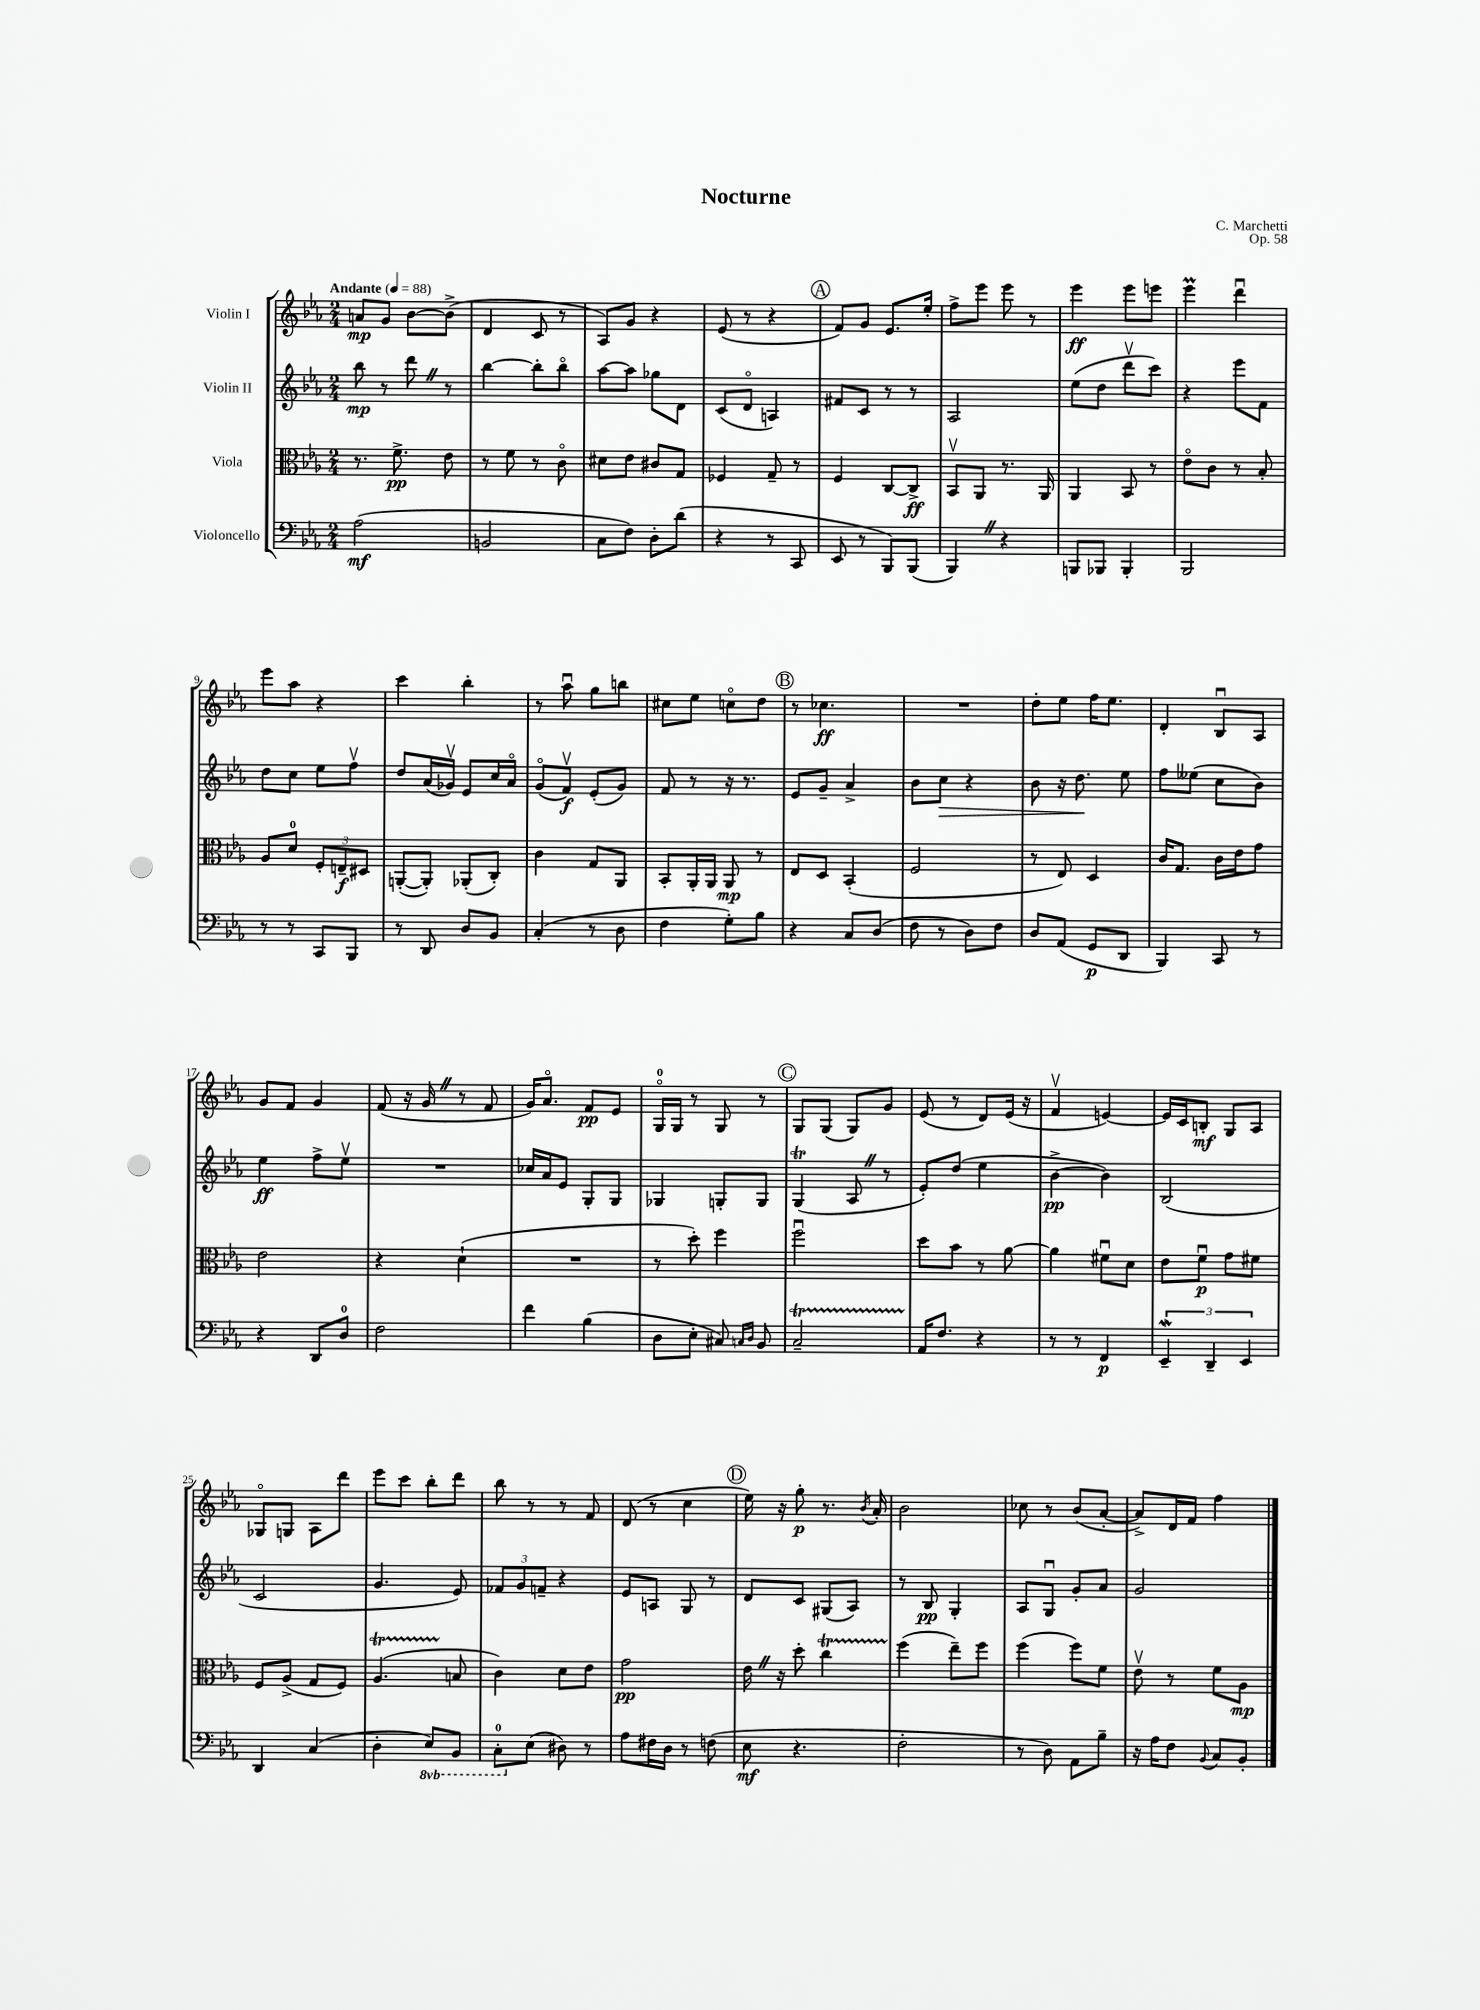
\header { title = "Nocturne" composer = "C. Marchetti" opus = "Op. 58" }
<<
\new StaffGroup <<
\new Staff = "s0" \with { instrumentName = "Violin I" } {
    \clef treble \key ees \major \numericTimeSignature \time 2/4 \tempo "Andante" 4 = 88
    \autoBeamOff a'8[\mp g'8] bes'8[~ bes'8]->( |
    d'4 c'8 r8 |
    aes8[) g'8] r4 |
    ees'8( r8 r4 |
    \mark \markup { \circle "A" } f'8[) g'8] ees'8.[ ees''16]-. |
    f''8[-> ees'''8] ees'''8 r8 |
    ees'''4\ff ees'''8[ e'''8] |
    ees'''4\prall d'''4\downbow |
    ees'''8[ aes''8] r4 |
    c'''4 bes''4-. |
    r8 aes''8\downbow g''8[ b''8] |
    cis''8[ ees''8] c''8[\flageolet d''8] |
    \mark \markup { \circle "B" } r8 ces''4.\ff |
    R2 |
    d''8[-. ees''8] f''16[ ees''8.] |
    d'4-. bes8[\downbow aes8] |
    g'8[ f'8] g'4 |
    f'8( r16 g'16 \once \override BreathingSign.text = \markup { \musicglyph "scripts.caesura.straight" } \breathe r8 f'8 |
    g'16[) aes'8.]\flageolet f'8[\pp ees'8] |
    g16[-0\flageolet g16] r8 g8 r8 |
    \mark \markup { \circle "C" } g8[ g8]( g8[) g'8] |
    ees'8( r8 d'8[) ees'16]( r16 |
    f'4\upbow e'4~) |
    e'16[ c'16 b8]-.\mf g8[ aes8] |
    ges8[\flageolet g8] aes8[ d'''8] |
    ees'''8[ c'''8] bes''8[-. d'''8] |
    bes''8 r8 r8 f'8 |
    d'8( r8 c''4 |
    \mark \markup { \circle "D" } ees''16) r16 g''8-.\p r8. \acciaccatura { bes'8 } aes'16-. |
    bes'2 |
    ces''8 r8 bes'8[( aes'8]~-. |
    aes'8[->) d'16 f'16] f''4 \bar "|." |
}
\new Staff = "s1" \with { instrumentName = "Violin II" } {
    \clef treble \key ees \major \numericTimeSignature \time 2/4
    \autoBeamOff bes''8\mp r8 d'''8 \once \override BreathingSign.text = \markup { \musicglyph "scripts.caesura.straight" } \breathe r8 |
    bes''4~ bes''8[-. bes''8]\flageolet |
    aes''8[~ aes''8] ges''8[ d'8] |
    c'8[( d'8]\flageolet a4) |
    \mark \markup { \circle "A" } fis'8[ c'8] r8 r8 |
    aes2 |
    ees''8[( d''8] d'''8[\upbow c'''8]) |
    r4 ees'''8[ f'8] |
    d''8[ c''8] ees''8[ f''8]\upbow |
    d''8[ aes'16( ges'16]\upbow) ees'8[ c''16 aes'16]\flageolet |
    g'8[\flageolet( f'8]\upbow\f) ees'8[-.( g'8]) |
    f'8 r8 r16 r8. |
    \mark \markup { \circle "B" } ees'8[ g'8]-- aes'4-> |
    bes'8[ c''8]\> r4 |
    bes'8 r16 d''8.\! ees''8 |
    f''8[ eeses''8]( c''8[ bes'8]) |
    ees''4\ff f''8[-> ees''8]\upbow |
    R2 |
    ces''16[ aes'16 ees'8] g8[-. g8] |
    ges4 g8[-. g8] |
    \mark \markup { \circle "C" } g4\trill( aes8 \once \override BreathingSign.text = \markup { \musicglyph "scripts.caesura.straight" } \breathe r8 |
    ees'8[-.) d''8]( ees''4 |
    bes'4~->\pp bes'4) |
    bes2( |
    c'2 |
    g'4. ees'8) |
    \tuplet 3/2 { fes'8[ g'8 f'8]-- } r4 |
    ees'8[ a8] g8 r8 |
    \mark \markup { \circle "D" } d'8[ c'8] gis8[( aes8]) |
    r8 bes8\pp g4-. |
    aes8[ g8]\downbow g'8[-. aes'8] |
    g'2 \bar "|." |
}
\new Staff = "s2" \with { instrumentName = "Viola" } {
    \clef alto \key ees \major \numericTimeSignature \time 2/4
    \autoBeamOff r8. f'8.->\pp ees'8 |
    r8 f'8 r8 c'8\flageolet |
    dis'8[ ees'8] cis'8[ g8] |
    fes4 g8-- r8 |
    \mark \markup { \circle "A" } f4 c8[~ c8]->\ff |
    bes,8[\upbow aes,8] r8. aes,16 |
    aes,4 bes,8 r8 |
    ees'8[\flageolet c'8] r8 bes8-. |
    aes8[ d'8]-0 \tuplet 3/2 { f8[-. e8--\f dis8] } |
    a,8[~-.( a,8]-.) aes,8[-.( c8]-.) |
    c'4 g8[ aes,8] |
    bes,8[-. aes,16-. aes,16] aes,8\mp r8 |
    \mark \markup { \circle "B" } ees8[ d8] bes,4-.( |
    f2 |
    r8 ees8) d4 |
    c'16[ g8.] c'16[ ees'16 g'8] |
    ees'2 |
    r4 d'4-!( |
    R2 |
    r8 d''8-.) f''4 |
    \mark \markup { \circle "C" } f''2\downbow |
    d''8[ bes'8] r8 aes'8~ |
    aes'4 fis'8[\downbow d'8] |
    ees'8[ f'8]\downbow\p g'8[ fis'8] |
    f8[ aes8]->( g8[ f8]) |
    aes4.\startTrillSpan( b8\stopTrillSpan |
    c'4) d'8[ ees'8] |
    g'2\pp |
    \mark \markup { \circle "D" } ees'16 \once \override BreathingSign.text = \markup { \musicglyph "scripts.caesura.straight" } \breathe r16 d''8-. c''4\startTrillSpan |
    f''4\stopTrillSpan( ees''8[--) f''8] |
    f''4( f''8[) f'8] |
    ees'8\upbow r8 f'8[ aes8]\mp \bar "|." |
}
\new Staff = "s3" \with { instrumentName = "Violoncello" } {
    \clef bass \key ees \major \numericTimeSignature \time 2/4 \set Staff.ottavationMarkups = #ottavation-simple-ordinals
    \autoBeamOff aes2\mf( |
    b,2 |
    c8[ f8]) d8[-. d'8]( |
    r4 r8 c,8 |
    \mark \markup { \circle "A" } ees,8 r8 bes,,8[) bes,,8]( |
    bes,,4) \once \override BreathingSign.text = \markup { \musicglyph "scripts.caesura.straight" } \breathe r4 |
    b,,8[ bes,,8] bes,,4-. |
    bes,,2 |
    r8 r8 c,8[ bes,,8] |
    r8 d,8 d8[ bes,8] |
    c4-.( r8 d8 |
    f4 g8[-.) bes8] |
    \mark \markup { \circle "B" } r4 c8[ d8]( |
    f8 r8 d8[) f8] |
    d8[ aes,8]( g,8[\p d,8] |
    bes,,4) c,8 r8 |
    r4 d,8[ d8]-0 |
    f2 |
    f'4 bes4( |
    d8[ ees8]-. cis8) \grace { c16[ d16] } bes,8 |
    \mark \markup { \circle "C" } c2--\startTrillSpan |
    aes,16[\stopTrillSpan f8.] r4 |
    r8 r8 f,4\p |
    \tuplet 3/2 { ees,4--\mordent d,4-- ees,4 } |
    d,4 c4( |
    d4-. \ottava #-1 ees,8[) bes,,8] |
    c,8[-0-. \ottava #0 ees8]( dis8) r8 |
    aes8[ fis16 d16] r8 f8( |
    \mark \markup { \circle "D" } ees8\mf r4. |
    f2-. |
    r8 d8) aes,8[ bes8]-- |
    r16 aes16[ f8] \appoggiatura { bes,8 } c8[ bes,8]-. \bar "|." |
}
>>
>>
